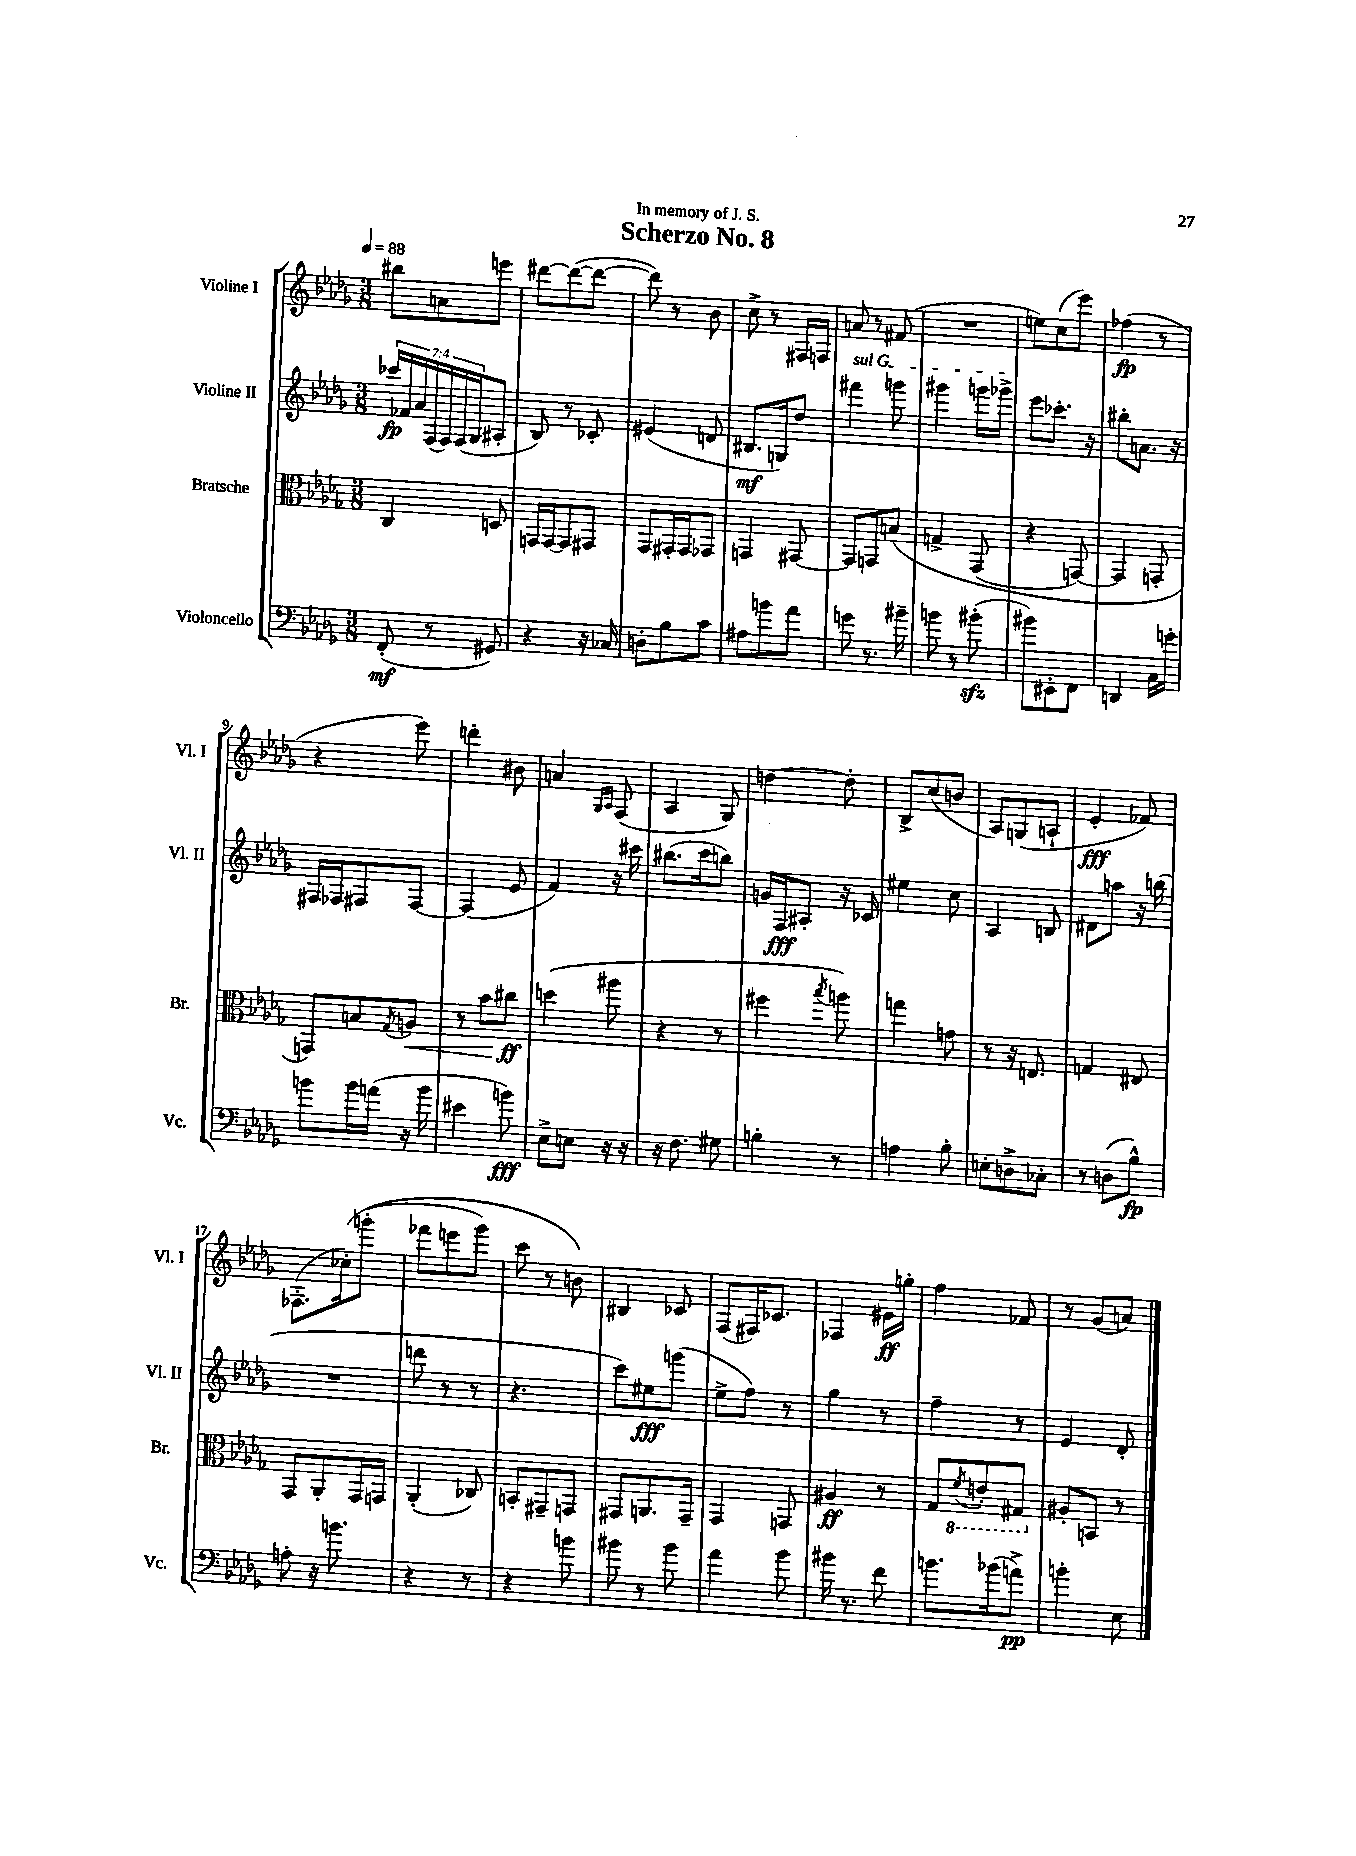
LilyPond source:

\header { title = "Scherzo No. 8" dedication = "In memory of J. S." }
<<
\new StaffGroup <<
\new Staff = "s0" \with { instrumentName = "Violine I" shortInstrumentName = "Vl. I" } {
    \clef treble \key des \major \numericTimeSignature \time 3/8 \tempo 4 = 88
    bis''8 a'8 e'''8 |
    dis'''8~ dis'''8~( dis'''8~ |
    dis'''8) r8 bes'8 |
    c''8-> r8 fis16 f16 |
    a'8 r8 fis'8( |
    R4. |
    e''8) c''8( ees'''8) |
    fes''4\fp( r8 |
    r4 ees'''8) |
    d'''4-. bis'8 |
    a'4 \grace { ges16 aes16 } f8( |
    aes4 ges8) |
    d''4~ d''8-. |
    bes8-> c''8( b'8 |
    aes8) g8( a8-! |
    ees'4-.\fff fes'8) |
    fes8.-.( ces''16-.)\( g'''8-.( |
    fes'''8 e'''8 ges'''8) |
    c'''8 r8 b'8\) |
    bis4 ces'8 |
    f8( fis16) ces'8. |
    fes4 eis'16\ff g''16-. |
    f''4 fes'8 |
    r8 ges'8( a'8) \bar "|." |
}
\new Staff = "s1" \with { instrumentName = "Violine II" shortInstrumentName = "Vl. II" } {
    \clef treble \key des \major \numericTimeSignature \time 3/8 \override Staff.TupletNumber.text = #tuplet-number::calc-fraction-text
    \tuplet 7/4 { ces'''16\fp fes'16 aes'16 f16( f16) f16( ges16 } ais8-. |
    bes8) r8 ces'8-. |
    eis'4( d'8 |
    bis8.\mf g16) des''8 |
    \once \override TextSpanner.bound-details.left.text = \markup { \italic "sul G" } fis'''4\startTextSpan g'''8 |
    gis'''4 g'''16 ges'''16->\stopTextSpan |
    ees'''8 ces'''8.-. r16 |
    bis''8-. a'8. r16 |
    fis16 fes16 fis8 fis8~ |
    fis4( ees'8 |
    f'4) r16 cis'''16 |
    bis''8.( c'''16 b''8) |
    g'16 f16\fff ais8-. r16 ces'16 |
    eis''4 c''8 |
    aes4 b8 |
    dis'8 a''8 r16 b''16( |
    R4. |
    d'''8 r8 r8 |
    r4. |
    c'''8) eis''8\fff g'''8( |
    ees''8-> f''8) r8 |
    ges''4 r8 |
    f''4-- r8 |
    ees'4 des'8-. \bar "|." |
}
\new Staff = "s2" \with { instrumentName = "Bratsche" shortInstrumentName = "Br." } {
    \clef alto \key des \major \numericTimeSignature \time 3/8
    c4 d8 |
    g,16 g,16~ g,8 gis,8 |
    ges,8 gis,16-. gis,16 ges,8 |
    g,4 gis,8~ |
    gis,8 g,8 b8\( |
    g4-> ges,8( |
    r4 g,8~) |
    g,4 g,8-. |
    g,8\) b8 \acciaccatura { ges8 } a8\< |
    r8 bes'8 cis''8\ff\! |
    d''4( ais''8 |
    r4 r8 |
    fis''4 \acciaccatura { bes''8 } a''8) |
    g''4 g'8 |
    r8 r16 e8. |
    g4 eis8 |
    ges,8 aes,8-. ges,16 g,16 |
    aes,4-.( ces8) |
    b,8-. gis,8-- g,8 |
    gis,8 a,8. gis,16-- |
    ges,4 g,8 |
    ais4\ff r8 |
    ges8 \ottava #-1 \acciaccatura { f8 } e8-. gis,8 \ottava #0 |
    ais8-. b,8 r8 \bar "|." |
}
\new Staff = "s3" \with { instrumentName = "Violoncello" shortInstrumentName = "Vc." } {
    \clef bass \key des \major \numericTimeSignature \time 3/8
    f,8-.\mf( r8 gis,8) |
    r4 r16 ces16 |
    d8-. bes8 c'8 |
    ais8 b'8 aes'8 |
    g'8 r8. bis'16-- |
    b'8 r8 bis'8-.\sfz( |
    bis'8) eis,8-. f,8 |
    d,4 c16 g'16-. |
    b'8 b'16 a'16( r16 b'16 |
    eis'4 b'8\fff) |
    ees8-> e8 r16 r16 |
    r16 f8. gis8 |
    b4-. r8 |
    a4 bes8-. |
    e8-. d8-> ces8-. |
    r8 d8( bes8-^\fp) |
    a8-. r16 b'8. |
    r4 r8 |
    r4 b'8 |
    bis'8 r8 bis'8 |
    aes'4 bes'8 |
    bis'16 r8. f'8 |
    b'8. bes'16( a'8->\pp) |
    b'4-. ees8 \bar "|." |
}
>>
>>
